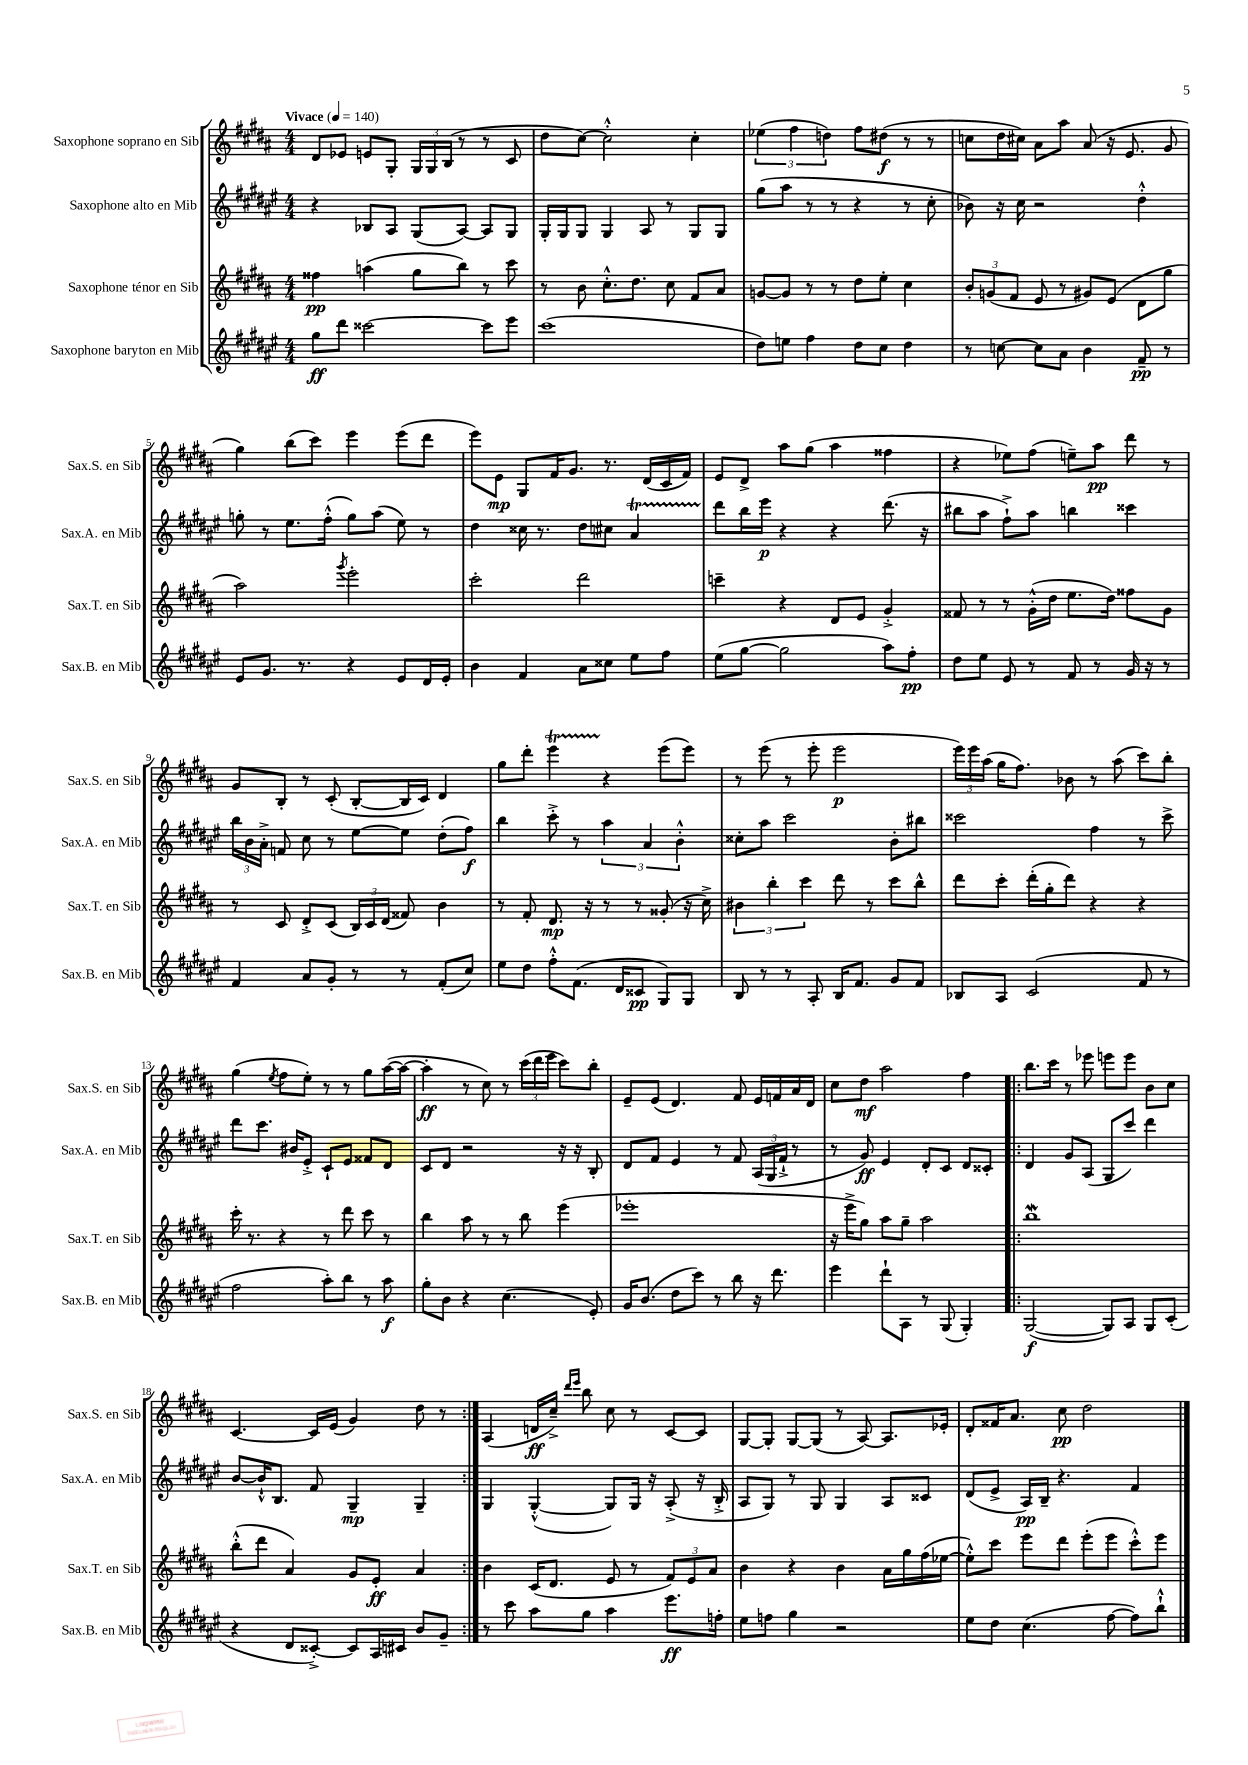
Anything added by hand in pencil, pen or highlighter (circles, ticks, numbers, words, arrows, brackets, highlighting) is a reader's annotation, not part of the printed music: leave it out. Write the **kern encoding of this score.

**kern	**kern	**kern	**kern
*staff4	*staff3	*staff2	*staff1
*clefG2	*clefG2	*clefG2	*clefG2
*k[f#c#g#d#a#e#]	*k[f#c#g#d#a#]	*k[f#c#g#d#a#e#]	*k[f#c#g#d#a#]
*M4/4	*M4/4	*M4/4	*M4/4
*MM140	*MM140	*MM140	*MM140
8gg#\L	4ff##\	4r	8d#/L
8ddd#\J	.	.	8e-/J
[2ccc##\	(4aa\	8B-/L	8e/L
.	.	8A#/J	8G#'/J
.	8gg#\L	(8G#/L	24G#/LL
.	.	.	24G#/
.	.	.	(24B/JJ
.	8bb\J)	[8A#/J)	8r
8ccc##\]L	8r	8A#/]L	8r
8eee#\J	8ccc#\	8G#/J	8c#/
=	=	=	=
(1ccc#	8r	16G#'/LL	8dd#\L
.	.	16G#/J	.
.	8b\	8G#/J	[8cc#\J)
.	8.cc#'^^\L	4G#/	2cc#'^^\]
.	8.dd#\J	.	.
.	.	8A#/	.
.	8cc#\	8r	.
.	8f#/L	8G#/L	4cc#'\
.	8a#/J	8G#/J	.
=	=	=	=
8dd#\L)	[8g/L	(8gg#\L	(6ee-\
8ee\J	8g/]J	8aa#\J	.
.	.	.	6ff#\
4ff#\	8r	8r	.
.	.	.	6dd\)
.	8r	8r	.
8dd#\L	8dd#\L	4r	8ff#\L
8cc#\J	8ee'\J	.	(8dd#\J
4dd#\	4cc#\	8r	8r
.	.	8cc#'\	8r
=	=	=	=
8r	12b'/L	8b-\)	8cc\L
.	(12g/	.	.
[8cc\	.	16r	16dd#\L
.	12f#/J	.	.
.	.	16cc#\	16cc#\JJ)
8cc\]L	8e/	2r	8a#\L
8a#\J	8r	.	8aa#\J
4b\	8g#/L)	.	(8a#/
.	(8e/J	.	16r
.	.	.	8.e/
8f#~/	8d#\L	4dd#'^^\	.
8r	8gg#\J	.	8g#/
=	=	=	=
8e#/L	2aa#\)	8gg'\	4gg#\)
8.g#/J	.	8r	.
.	.	8.ee#\L	(8bb\L
8.r	.	.	.
.	.	.	8ccc#\J)
.	.	(16ff#'^^\Jk	.
.	8qggg#/	.	.
4r	2eee'\	8gg\L)	4eee\
.	.	(8aa#\J	.
8e#/L	.	8ee#\)	(8eee\L
16d#/L	.	8r	8ddd#\J
16e#'/JJ	.	.	.
=	=	=	=
4b\	2ccc#'\	4dd#\	8eee\L)
.	.	.	8e\J
4f#/	.	16cc##\	8G#/L
.	.	8.r	.
.	.	.	16f#/K
.	.	.	8.g#/J
8a#\L	2ddd#\	8dd#\L	.
8cc##\J	.	8cc#\J	8.r
8ee#\L	.	4a#/	.
.	.	.	(16d#/LL
8ff#\J	.	.	16c#/
.	.	.	16f#/JJ)
=	=	=	=
(8ee#\L	4ccc~\	8ddd#\L	8e/L
[8gg#\J	.	16bb\L	8d#^/J
.	.	16eee#\JJ	.
2gg#\]	4r	4r	8aa#\L
.	.	.	(8gg#\J
.	8d#/L	4r	4aa#\
.	8e/J	.	.
8aa#\L)	4g#'^/	(8.ddd#\	4ff##\
8ff#'\J	.	.	.
.	.	16r	.
=	=	=	=
8dd#\L	8f##/	8bb#\L	4r
8ee#\J	8r	8aa#\J	.
8e#/	8r	8ff#`^\L)	8ee-\L)
8r	(16g#'^^\LL	8aa#\J	(8ff#\J
.	16dd#\JJ	.	.
8f#/	8.ee\L	4bb\	8ee~\L)
8r	.	.	8aa#\J
.	16dd#\Jk)	.	.
16g#/	8ff##\L	4ccc##\	8ddd#\
16r	.	.	.
8r	8g#\J	.	8r
=	=	=	=
4f#/	8r	24bb\LL	8g#/L
.	.	24b\	.
.	.	24a#'^\JJ	.
.	8c#/	8f/	8B'/J
8a#/L	8d#'^/L	8cc#\	8r
8g#'/J	(8c#/J	8r	(8c#'/
8r	24B/LL)	[8ee#\L	[8B'/L
.	24c#/	.	.
.	(24d#/JJ	.	.
8r	8f##/)	8ee#\]J	16B/]L
.	.	.	16c#/JJ)
(8f#'/L	4b\	(8dd#'\L	4d#/
8cc#/J)	.	8ff#\J)	.
=	=	=	=
8ee#\L	8r	4bb\	8gg#\L
8dd#\J	8f#'/	.	8ddd#'\J
8ff#'^^\L	8.d#/	8ccc#'^\	4eee\
(8.f#\J	.	8r	.
.	16r	.	.
.	8r	6aa#\	4r
16d#/LK	.	.	.
8c##/J	8r	.	.
.	.	6a#/	.
8G#/L)	(8g##'/	.	(8eee\L
.	.	6b'^^\	.
8G#/J	16r	.	8eee\J)
.	16cc#^\)	.	.
=	=	=	=
8B/	6b#\	8cc##'\L	8r
8r	.	8aa#\J	(8eee\
.	6bb'\	.	.
8r	.	2ccc#\	8r
.	6ccc#\	.	.
8A#'/	.	.	8eee'\
16B/LK	8ddd#\	.	2eee\
8.f#/J	.	.	.
.	8r	.	.
8g#/L	8ccc#\L	8b'\L	.
8f#/J	8bb^^\J	8bb#\J	.
=	=	=	=
8B-/L	8ddd#\L	2ccc##\	24eee\LL)
.	.	.	24eee\
.	.	.	(24aa#\JJ
8A#/J	8ccc#'\J	.	16gg#\LK
.	.	.	8.ff#\J)
(2c#/	(16ddd#'\LL	.	.
.	16gg#'\J	.	.
.	8ddd#\J)	.	8b-\
.	4r	4ff#\	8r
.	.	.	(8aa#\
8f#/	4r	8r	8ccc#\L)
8r	.	8ccc##^\	8bb'\J
=	=	=	=
2ff#\	16ccc#'\	8ddd#\L	(4gg#\
.	8.r	.	.
.	.	8.ccc#\J	.
.	.	.	8qee/
.	4r	.	8ff#\L
.	.	16b#/LK	.
.	.	8e#'^/J	8ee'\J)
8aa#'\L)	8r	8c#`/L	8r
8bb\J	8ddd#\	8e#/J	8r
8r	8ccc#\	8f##/L	8gg#\L
8aa#\	8r	8d#/J	([16aa#\L
.	.	.	16aa#\_JJ
=	=	=	=
8gg#'\L	4bb\	8c#/L	4aa#'\]
8b\J	.	8d#/J	.
4r	8aa#\	2r	8r
.	8r	.	8cc#\)
(4.cc#\	8r	.	8r
.	8bb\	.	(24ccc#\LL
.	.	.	24ddd#\
.	.	.	24eee\JJ
.	(4eee\	16r	8ccc#\L)
.	.	16r	.
8e#'/)	.	8B'/	8bb'\J
=	=	=	=
16g#/LK	1eee-'	8d#/L	8e~/L
(8.b/J	.	.	.
.	.	8f#/J	(8e/J
8dd#\L	.	4e#/	4.d#/)
8ccc#\J)	.	.	.
8r	.	8r	.
8bb\	.	8f#/	8f#/
16r	.	(24A#/LL	16e/LL
.	.	24G#/	.
8.ddd#\	.	.	16f/
.	.	24f#`^/JJ	.
.	.	8r	16a#/
.	.	.	16d#/JJ
=	=	=	=
4eee#\	16r	8r	8cc#\L
.	16eee^\LK	.	.
.	8gg#\J)	8g#/)	8dd#\J
8ddd#`\L	8aa#\L	4e#/	2aa#\
8A#\J	8gg#~\J	.	.
8r	2aa#\	8d#'/L	.
(8G#/	.	8c#/J	.
4G#'/)	.	8d#/L	4ff#\
.	.	8c##'/J	.
=!|:	=!|:	=!|:	=!|:
([2G#/	1bb	4d#/	8.bb\L
.	.	.	16ccc#\Jk
.	.	8g#/L	8r
.	.	(8A#/J	8eee-\
8G#/]L)	.	8G#/L	8eee\L
8A#/J	.	8ccc#/J)	8eee\J
8G#/L	.	4ddd#\	8b\L
(8c#'/J	.	.	8cc#\J
=	=	=	=
4r	(8bb'^^\L	[8b/L	[4.c#/
.	8ddd#\J	16b`^^/]K	.
.	.	8.B/J	.
8d#/L	4a#/)	.	.
[8c##'^/J)	.	8f#/	16c#/]LL
.	.	.	(16e/JJ
8c##/]L	8g#/L	4G#~/	4g#/)
16A#/L	8e'/J	.	.
16c#/JJ	.	.	.
8b/L	4a#/	4G#~/	8dd#\
8g#~/J	.	.	8r
=:|!	=:|!	=:|!	=:|!
8r	4b\	4G#/	(4A#/
8ccc#\	.	.	.
8aa#\L	(16c#/LK	([4G#'^^/	16d/LL
.	8.d#/J	.	16cc#~^/JJ)
.	.	.	16qqddd#/LL
.	.	.	16qqeee/JJ
8gg#\J	.	.	8bb\
4aa#\	8e/	8G#/]L)	8cc#\
.	8r	16G#/Jk	8r
.	.	16r	.
8.eee#\L	12f#/L)	(8A#'^/	[8c#/L
.	12e/	.	.
.	.	16r	8c#/]J
.	12a#/J	.	.
16ff'\Jk	.	16B'^/	.
=	=	=	=
8ee#\L	4b\	8A#/L	[8G#/L
8ff\J	.	8G#/J)	8G#'/]J
4gg#\	4r	8r	[8G#/L
.	.	8G#/	(8G#/]J
2r	4b\	4G#/	8r
.	.	.	[8A#/)
.	16a#\LL	8A#/L	8.A#/]L
.	16gg#\	.	.
.	(16ff#\	8c##/J	.
.	[16ee-\JJ	.	16e-'/Jk
=	=	=	=
8ee#\L	8ee-'^^\]L)	(8d#/L	8d#'/L
8dd#\J	8ccc#\J	8e#^/J	16f##/K
.	.	.	8.a#/J
(4.cc#\	8eee\L	16A#/LL)	.
.	.	16B~/JJ	.
.	8ddd#\J	4.r	8cc#\
.	(8eee'\L	.	2dd#\
[8ff#\	8eee\J	.	.
8ff#\]L)	8ccc#'^^\L)	4f#/	.
8bb`^^\J	8eee\J	.	.
==	==	==	==
*-	*-	*-	*-
